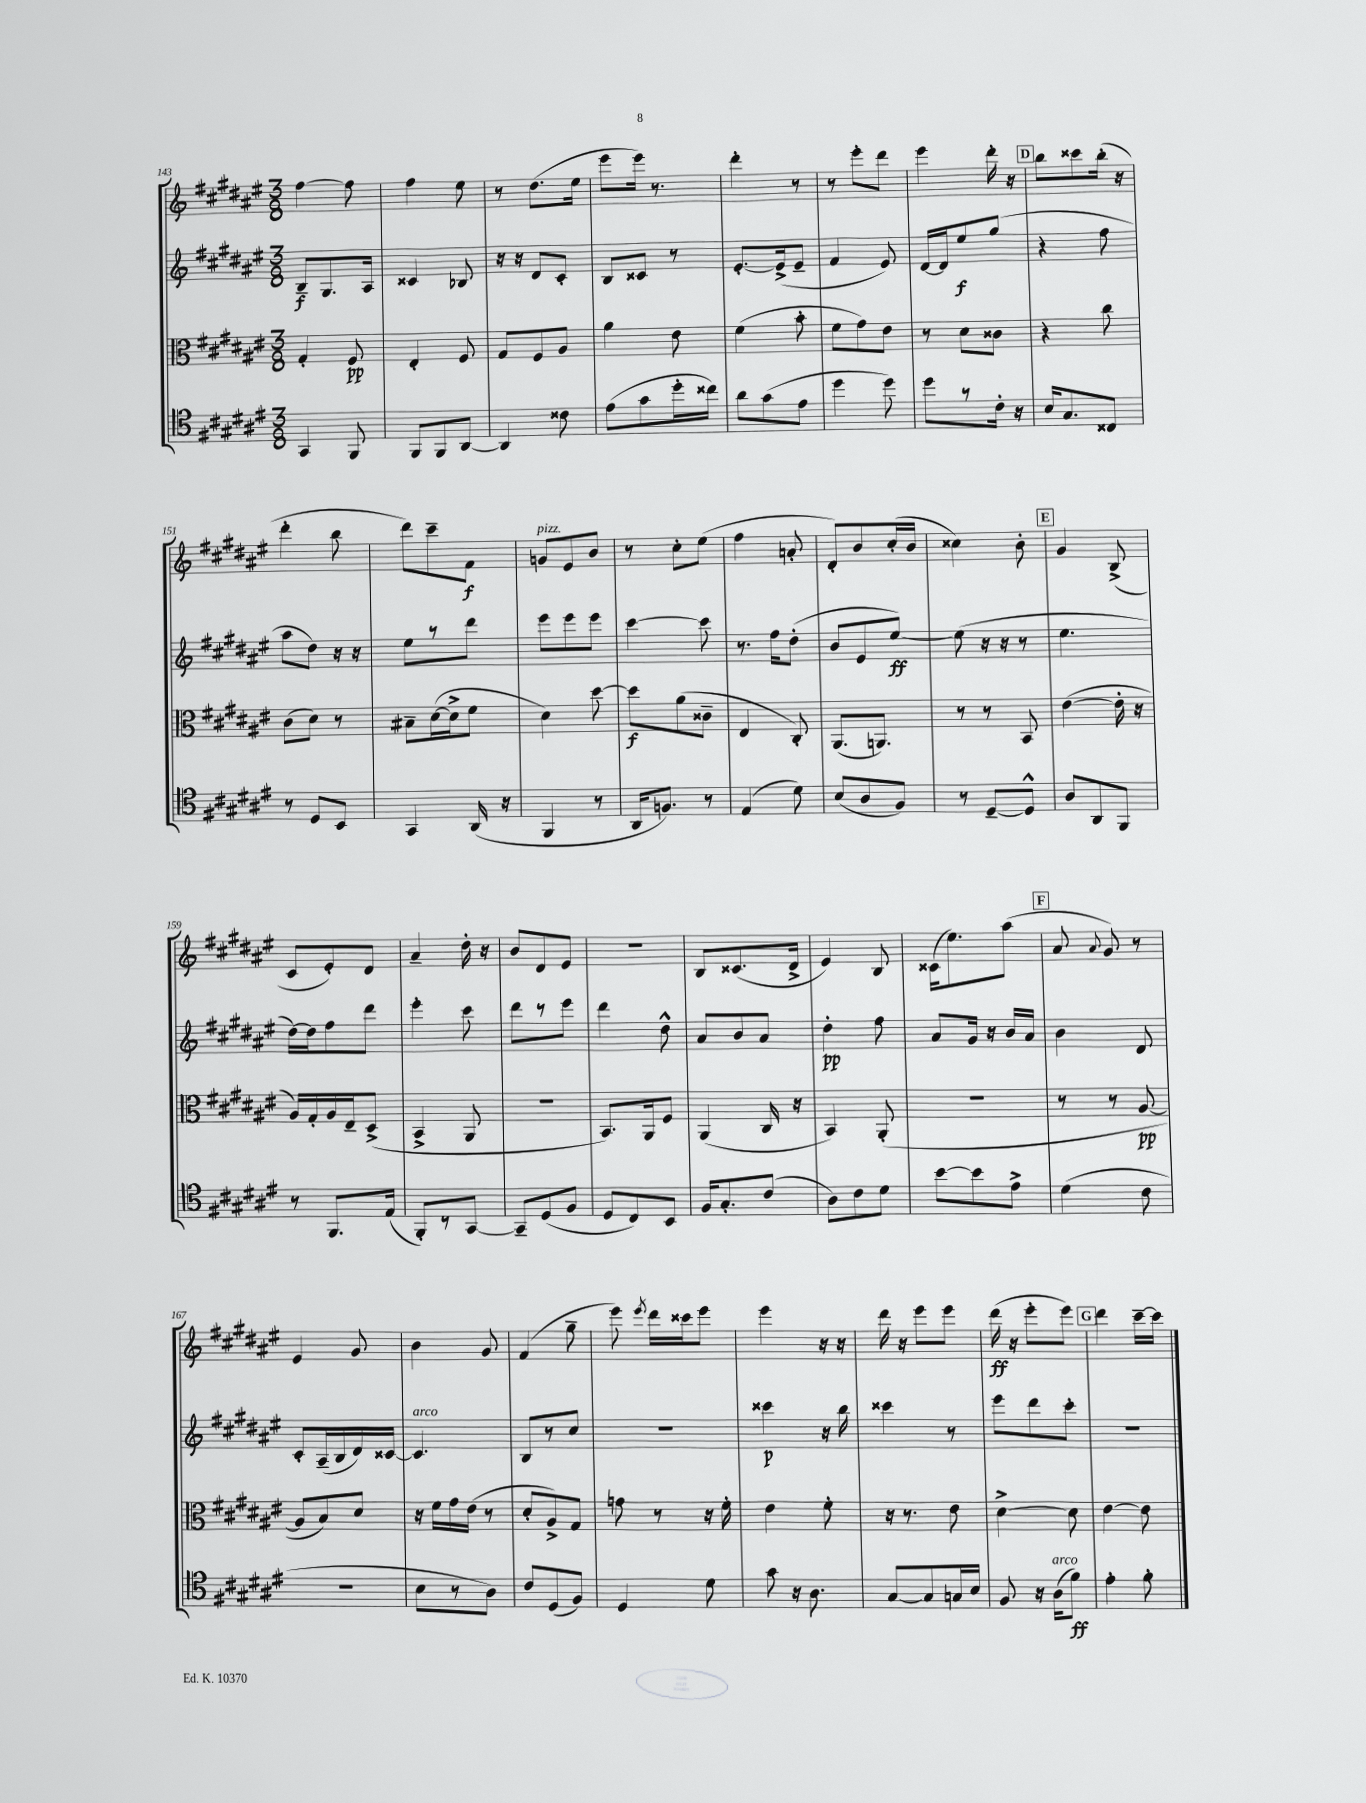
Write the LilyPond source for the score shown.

<<
\new StaffGroup <<
\new Staff = "s0" {
    \clef treble \key fis \major \numericTimeSignature \time 3/8
    \autoBeamOff fis''4~ fis''8 |
    fis''4 eis''8 |
    r8 dis''8.[( eis''16] |
    eis'''8[ eis'''16]) r8. |
    dis'''4-. r8 |
    r8 eis'''8[-. dis'''8] |
    eis'''4 dis'''16-. r16 |
    \mark \markup { \box "D" } b''8[ cisis'''8 b''16]-.( r16 |
    dis'''4-. b''8 |
    dis'''8[) cis'''8-- fis'8]\f |
    g'8[^\markup { \italic "pizz." } eis'8 b'8] |
    r8 cis''8[-. eis''8]( |
    fis''4 a'8-. |
    dis'8[-.) b'8 cis''16-.( b'16] |
    cisis''4) b'8-. |
    \mark \markup { \box "E" } gis'4 b8->( |
    cis'8[ eis'8-.) dis'8] |
    ais'4-- dis''16-. r16 |
    b'8[ dis'8 eis'8] |
    R4. |
    b8[ cisis'8.( dis'16]-> |
    eis'4) b8 |
    cisis'16[( eis''8.) ais''8]( |
    \mark \markup { \box "F" } ais'8 \appoggiatura { ais'8 } gis'8) r8 |
    eis'4 gis'8 |
    b'4 gis'8 |
    fis'4( gis''8-- |
    eis'''8) \acciaccatura { eis'''8 } dis'''16[ cisis'''16 eis'''8] |
    eis'''4 r16 r16 |
    dis'''16 r16 eis'''8[ eis'''8] |
    dis'''16\ff( r16 eis'''8[-. eis'''8]) |
    \mark \markup { \box "G" } dis'''4 cis'''16[~-- cis'''16] \bar "|." |
}
\new Staff = "s1" {
    \clef treble \key fis \major \numericTimeSignature \time 3/8
    \autoBeamOff b8[--\f gis8. ais16] |
    cisis'4 bes8 |
    r16 r16 dis'8[ cis'8]-. |
    b8[ cisis'8] r8 |
    eis'8.[~-. eis'16->( eis'8]-- |
    fis'4 eis'8) |
    dis'16[~ dis'16 eis''8\f gis''8]( |
    \mark \markup { \box "D" } r4 fis''8 |
    ais''8[ dis''8]) r16 r16 |
    eis''8[ r8 dis'''8] |
    eis'''8[ eis'''8 eis'''8] |
    cis'''4~ cis'''8 |
    r8. fis''16[ dis''8]-.( |
    b'8[ eis'8 eis''8]~\ff) |
    eis''8( r16 r16 r8 |
    \mark \markup { \box "E" } eis''4. |
    dis''16[~) dis''16 fis''8 dis'''8] |
    eis'''4-. cis'''8 |
    dis'''8[ r8 eis'''8] |
    dis'''4 dis''8-^ |
    ais'8[ b'8 ais'8] |
    dis''4-.\pp fis''8 |
    ais'8[ gis'16] r16 b'16[ ais'16] |
    \mark \markup { \box "F" } b'4 dis'8 |
    cis'8[-. ais16--( b16 dis'16) cisis'16]~ |
    cisis'4.^\markup { \italic "arco" } |
    b8[ r8 cis''8] |
    R4. |
    cisis'''4\p r16 b''16 |
    cisis'''4 r8 |
    eis'''8[ dis'''8 cis'''8]-. |
    \mark \markup { \box "G" } R4. \bar "|." |
}
\new Staff = "s2" {
    \clef alto \key fis \major \numericTimeSignature \time 3/8
    \autoBeamOff gis4-. fis8\pp |
    eis4-. fis8 |
    gis8[ fis8 ais8] |
    ais'4 eis'8 |
    fis'4( b'8-. |
    fis'8[ gis'8) eis'8] |
    r8 dis'8[ cisis'8] |
    \mark \markup { \box "D" } r4 cis''8 |
    cis'8[( dis'8]) r8 |
    bis8[-- dis'16~( dis'16-> fis'8] |
    dis'4) dis''8~ |
    dis''8[\f ais'8( cisis'8]-- |
    eis4 cis8-.) |
    ais,8.[( a,8.]) |
    r8 r8 b,8 |
    \mark \markup { \box "E" } eis'4~( eis'16-. r16 |
    ais16[) gis16-. ais16 eis16-- dis8]->( |
    b,4-> ais,8 |
    R4. |
    b,8.[) ais,16 fis8] |
    ais,4( cis16 r16 |
    b,4) ais,8-.( |
    R4. |
    \mark \markup { \box "F" } r8 r8 ais8~\pp |
    ais8[ b8) dis'8] |
    r16 fis'16[ gis'16 eis'16]( r8 |
    dis'8[-. ais8->) gis8] |
    g'8 r8 r16 fis'16-. |
    eis'4 fis'8-. |
    r16 r8. eis'8 |
    dis'4~-> dis'8 |
    \mark \markup { \box "G" } eis'4~ eis'8 \bar "|." |
}
\new Staff = "s3" {
    \clef tenor \key fis \major \numericTimeSignature \time 3/8
    \autoBeamOff gis,4 fis,8 |
    fis,8[ fis,8 ais,8]~ |
    ais,4 cisis'8 |
    eis'8[( gis'8 dis''16-. cisis''16]) |
    ais'8[ gis'8( eis'8] |
    dis''4 dis''8) |
    dis''8[ r8 cis'16]-. r16 |
    \mark \markup { \box "D" } b16[ gis8. cisis8] |
    r8 dis8[ b,8] |
    gis,4 ais,16( r16 |
    fis,4 r8 |
    ais,16[ f8.]) r8 |
    eis4( dis'8) |
    b8[( ais8 fis8]) |
    r8 dis8[~-- dis8]-^ |
    \mark \markup { \box "E" } ais8[ ais,8 fis,8] |
    r8 fis,8.[ eis16]( |
    fis,8[-.) r8 gis,8]~ |
    gis,8[-- dis8( fis8] |
    dis8[ cis8) b,8] |
    fis16[ gis8.-. cis'8]( |
    ais8[) cis'8 dis'8] |
    b'8[~ b'8 eis'8]-> |
    \mark \markup { \box "F" } dis'4( cis'8 |
    R4. |
    b8[ r8 ais8]) |
    cis'8[ dis8( fis8]) |
    dis4 dis'8 |
    gis'8 r16 ais8. |
    gis8[~ gis8 g16 b16] |
    fis8 r16 ais16[^\markup { \italic "arco" }( fis'8]\ff) |
    \mark \markup { \box "G" } eis'4-. fis'8-. \bar "|." |
}
>>
>>
\layout { \context { \Score currentBarNumber = #143 } }
